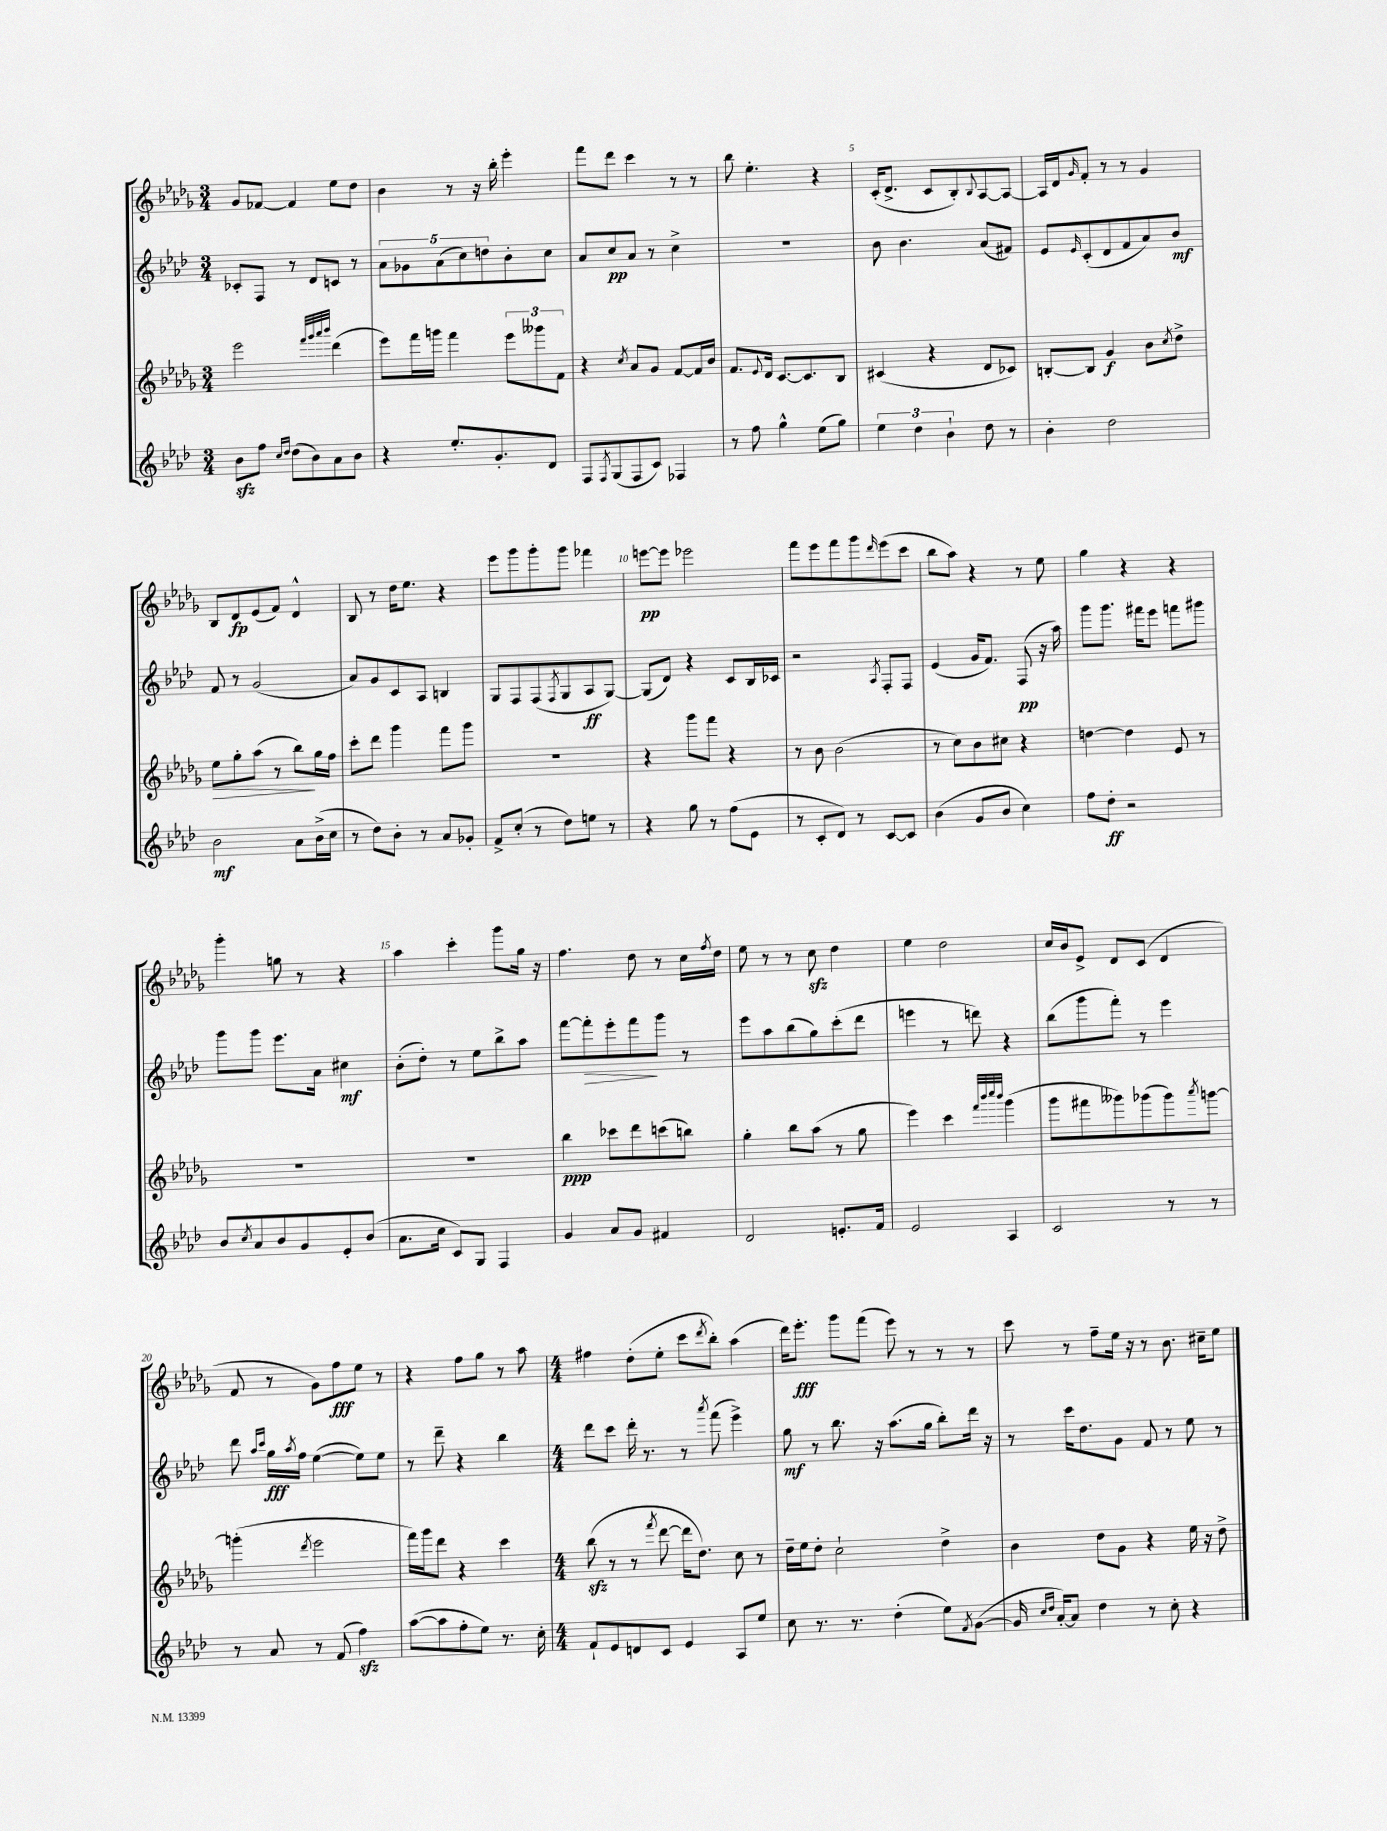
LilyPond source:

<<
\new StaffGroup <<
\new Staff = "s0" {
    \clef treble \key des \major \numericTimeSignature \time 3/4
    ges'8 fes'8~ fes'4 ees''8 des''8 |
    bes'4 r8 r16 bes''16-. ees'''4-. |
    f'''8 des'''8 c'''4 r8 r8 |
    bes''8 ees''4.-. r4 |
    c'16-.( des'8.-> c'8 bes8-.) \appoggiatura { bes8 } aes8~ aes8~ |
    aes16 des'16 \grace { ges'16 } f'8-. r8 r8 ges'4 |
    bes8 des'8\fp ees'8( f'8) des'4-^ |
    bes8 r8 des''16 ees''8. r4 |
    ees'''8 ges'''8 ges'''8-. ges'''8 fes'''4 |
    e'''8~\pp e'''8 ees'''2 |
    f'''8 ees'''8 f'''8 ges'''8 \grace { des'''16 } ees'''8( c'''8 |
    bes''8 aes''8) r4 r8 ees''8 |
    ges''4 r4 r4 |
    ges'''4-. g''8 r8 r4 |
    aes''4 c'''4-. ges'''8 ges''16 r16 |
    f''4. des''8 r8 c''16 \acciaccatura { f''8 } des''16 |
    ees''8 r8 r8 c''8\sfz des''4 |
    ees''4 des''2 |
    c''16 bes'16 ees'8-> des'8 c'8( des'4 |
    f'8 r8 ges'8) f''8\fff ees''8 r8 |
    r4 f''8 ges''8 r8 aes''8 |
    \numericTimeSignature \time 4/4 fis''4 des''8-.( ees''8-. c'''8 \acciaccatura { des'''8 } bes''8-.) aes''4( |
    des'''16) ees'''8.-.\fff ges'''8 f'''8( ees'''8) r8 r8 r8 |
    c'''8 r8 f''8-- ees''16 r16 r8 bes'8. cis''16-- ees''8 \bar "|." |
}
\new Staff = "s1" {
    \clef treble \key aes \major \numericTimeSignature \time 3/4
    ces'8-. f8 r8 des'8 c'8 r8 |
    \tuplet 5/4 { aes'8 ges'8 aes'8( c''8) d''8 } bes'8-. c''8 |
    aes'8 c''8\pp aes'8 r8 c''4-> |
    R2. |
    bes'8 bes'4. aes'8( fis'8) |
    ees'8 \grace { ees'16 } c'8-.( des'8 f'8 aes'8) bes'8\mf |
    f'8 r8 g'2( |
    aes'8) g'8 c'8 aes8 b4 |
    g8 f8 f8( \acciaccatura { f8 } g8 aes8\ff g8~) |
    g8( des'8) r4 c'8 bes16 ces'16 |
    r2 \acciaccatura { aes8 } f8-. f8 |
    ees'4( g'16 f'8.) f8\pp( r16 aes''16) |
    g'''8 g'''8. fis'''16 ees'''8 f'''8 gis'''8 |
    g'''8 g'''8 ees'''8. aes'16 cis''4\mf |
    bes'8-.( des''8-.) r8 ees''8 bes''8-> aes''8 |
    f'''8~ f'''8-.\> ees'''8-. f'''8\! g'''8 r8 |
    ees'''8 aes''8 bes''8( g''8) c'''8-.( des'''8 |
    e'''4 r8 d'''8) r4 |
    bes''8( g'''8 f'''8-.) r8 ees'''4 |
    des'''8 \grace { aes''16 c'''16 } g''16\fff \acciaccatura { aes''8 } f''16 ees''4~( ees''8) ees''8 |
    r8 des'''8-- r4 bes''4 |
    \numericTimeSignature \time 4/4 des'''8 c'''8 des'''16-. r8. r8 \acciaccatura { aes'''8 } f'''8( ees'''4->) |
    g''8\mf r8 bes''8. r16 aes''8.( g''16 bes''8-.) des'''16 r16 |
    r8 c'''16 des''8. g'8 f'8 r8 ees''8 r8 \bar "|." |
}
\new Staff = "s2" {
    \clef treble \key des \major \numericTimeSignature \time 3/4
    ees'''2 \grace { f'''32 ges'''32 aes'''32 bes'''32 } des'''4( |
    ees'''8) f'''16 g'''16 f'''4 \tuplet 3/2 { ees'''8 geses'''8 f'8 } |
    r4 \acciaccatura { c''8 } aes'8 ges'8 f'8~ f'16 bes'16 |
    f'8. \appoggiatura { ees'8 } des'16 c'8.~ c'8. bes8 |
    cis'4( r4 des'8 ces'8) |
    b8~-. b8 ges'4\f bes'8 \acciaccatura { c''8 } des''8-> |
    ees''8\> ges''8-. aes''8( r8 bes''8\!) ges''16 f''16 |
    c'''8-. des'''8 ges'''4 f'''8 ges'''8 |
    R2. |
    r4 ges'''8 f'''8 r4 |
    r8 bes'8 bes'2( |
    r8 c''8) bes'8 cis''8 r4 |
    d''4~ d''4 ees'8 r8 |
    R2. |
    R2. |
    bes''4\ppp ces'''8 des'''8 c'''8( b''8) |
    ges''4-. bes''8 aes''8( r8 ges''8 |
    ees'''4) c'''4 \grace { f'''32 bes'''32 c''''32 bes'''32 } ges'''4( |
    ges'''8 fis'''8 geses'''8) ges'''8( ges'''8) \acciaccatura { aes'''8 } g'''8~ |
    g'''4-.( \acciaccatura { des'''8 } ees'''2 |
    f'''16) ges'''16 des'''8 r4 c'''4 |
    \numericTimeSignature \time 4/4 bes''8\sfz( r8 r8 \acciaccatura { f'''8 } des'''8~ des'''16 des''8.) c''8 r8 |
    des''16-- ees''16 des''8-. c''2-! des''4-> |
    bes'4 des''8 ges'8 r4 ees''16 r16 des''8-> \bar "|." |
}
\new Staff = "s3" {
    \clef treble \key aes \major \numericTimeSignature \time 3/4
    bes'8\sfz f''8 \grace { c''16 des''16 } des''8( bes'8) aes'8 bes'8 |
    r4 ees''8.-. g'8.-. des'8 |
    f8 \acciaccatura { f8 } g8( f8 c'8) fes4 |
    r8 f''8 g''4-^ ees''8( g''8) |
    \tuplet 3/2 { ees''4 des''4 bes'4-! } des''8 r8 |
    bes'4-. des''2 |
    bes'2\mf aes'8 bes'16->( c''16 |
    r8 des''8) bes'8-. r8 aes'8 ges'8-. |
    f'8-> c''8-.( r8 des''8) e''8 r8 |
    r4 g''8 r8 f''8( ees'8 |
    r8 c'8-. des'8) r8 c'8~ c'8 |
    bes'4( g'8 bes'8 c''4) |
    f''8 des''8-.\ff r2 |
    bes'8 \acciaccatura { c''8 } aes'8 bes'8 g'8 ees'8-. bes'8( |
    aes'8. c''16 c'8) g8 f4 |
    g'4 aes'8 g'8 fis'4 |
    des'2 e'8.-. f'16 |
    ees'2 aes4 |
    c'2 r8 r8 |
    r8 aes'8 r8 f'8( f''4\sfz) |
    aes''8~( aes''8 f''8-. ees''8) r8. c''16-. |
    \numericTimeSignature \time 4/4 f'8-! ees'8 d'8 c'8 ees'4 aes8 ees''8 |
    c''8 r8. r8. des''4-.( ees''8) \acciaccatura { f'8 } g'8~( |
    g'16 \grace { c''16 des''16 } aes'16~-.) aes'8 des''4 r8 c''8-. r4 \bar "|." |
}
>>
>>
\layout { \context { \Score \override BarNumber.break-visibility = ##(#f #t #t) barNumberVisibility = #(every-nth-bar-number-visible 5) } }
